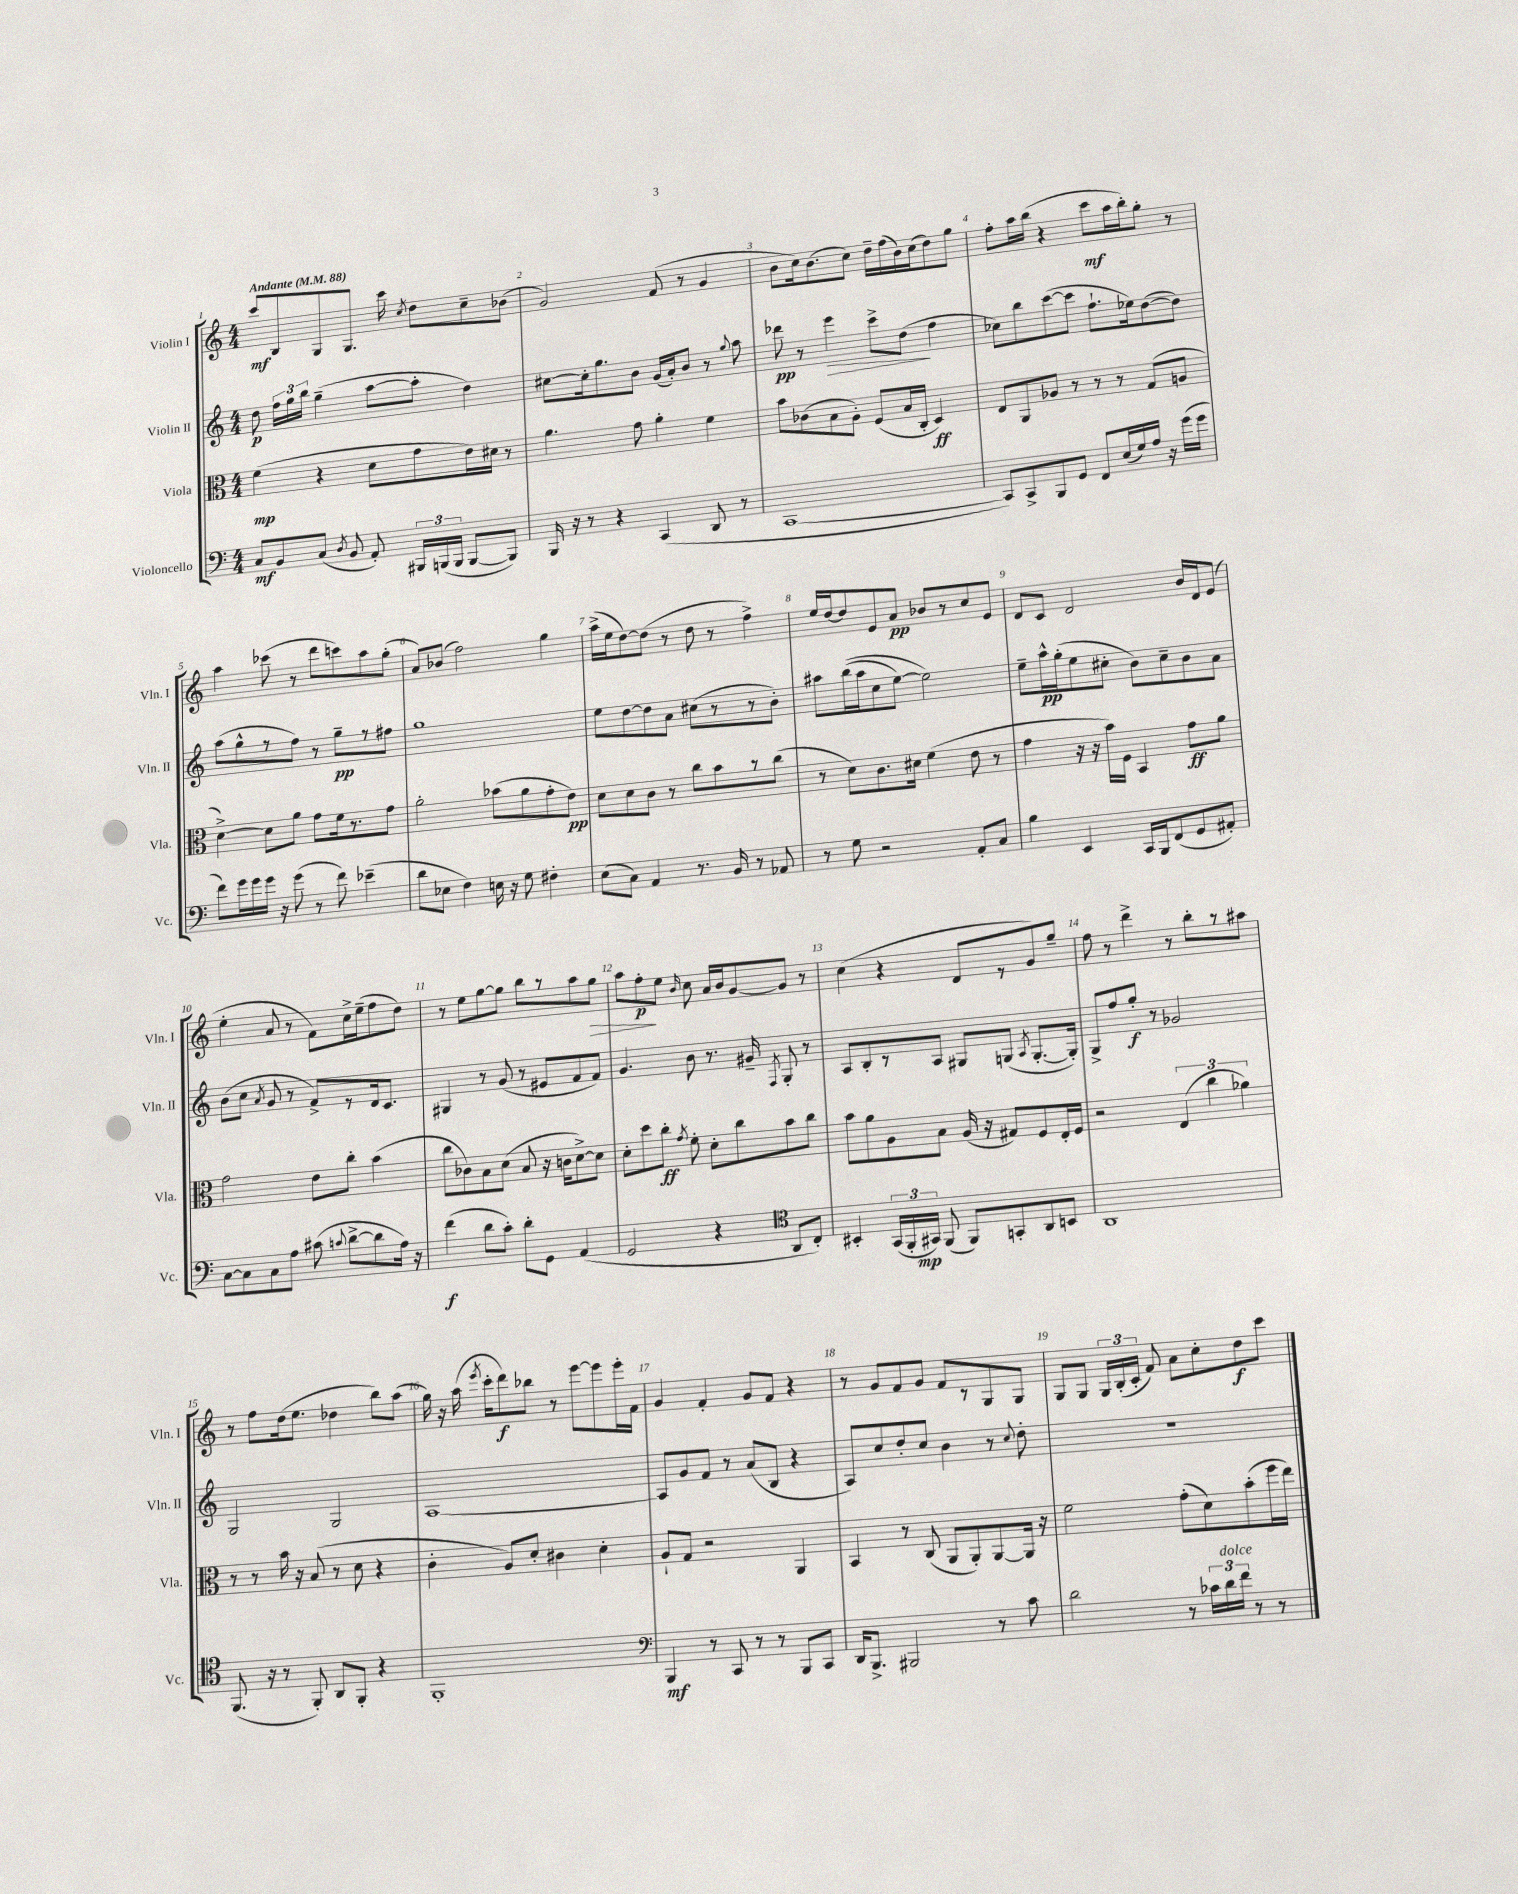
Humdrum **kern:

**kern	**kern	**kern	**kern
*staff4	*staff3	*staff2	*staff1
*clefF4	*clefC3	*clefG2	*clefG2
*k[]	*k[]	*k[]	*k[]
*M4/4	*M4/4	*M4/4	*M4/4
*MM88	*MM88	*MM88	*MM88
8C	(4f	8dd	8ccc
8BB	.	24ff	8B
.	.	24gg	.
.	.	24bb	.
(8C	4r	(4gg~	8G
8qD	.	.	.
8BB	.	.	8.G
8AA')	8d	[8aa	.
.	.	.	16ccc
.	.	.	8qcc
24BBB#	8g	8aa']	8dd
(24BBB	.	.	.
24BBB	.	.	.
[8BBB	16e)	4dd)	8cc~
.	16d#	.	.
8BBB])	8r	.	(8b-
=	=	=	=
16BBB	4.a	[8cc#	2g)
16r	.	.	.
8r	.	16cc#']	.
.	.	8.gg	.
4r	.	.	.
.	8g	8b	.
(4CC	4a'	(16g	(8f
.	.	16a')	.
.	.	8b	8r
8DD	4f	8r	4g
.	.	8qqgg	.
8r	.	8aa	.
=	=	=	=
[1CC	8b	8ddd-	8b
.	(8c-	8r	16cc)
.	.	.	(8.b
.	8B	4eee	.
.	8A')	.	8cc)
.	(8F	8ccc^	16dd~
.	.	.	(16ff
.	16B	(8dd	16b)
.	16C'	.	(16cc
.	4D)	4ff	8dd)
.	.	.	8gg
=	=	=	=
8CC])	8E	8cc-)	8ff'
8CC^	8AA	8bb	16aa
.	.	.	(16bb
8BBB	8A-	([8ccc	4r
8GG	8r	8ccc]	.
8FF	8r	8.ff`	8ccc
(16E	8r	.	16aa
16G)	.	16ee-)	16bb')
16A	(8G	([8dd	8gg'
16r	.	.	.
(16g	8A	8dd])	8r
16g	.	.	.
=	=	=	=
8f)	[4d^)	(8aa	4aa
16g	.	8gg^^	.
16g	.	.	.
16g	8d]	8r	(8ccc-
16r	.	.	.
(8g	8a	8ff)	8r
8r	8g	8r	8ddd
8f)	16f	8gg~	8ccc)
.	8.r	.	.
(4e-~	.	8r	8aa
.	8g	8ff#	(8gg'
=	=	=	=
8d	2a'	1gg	8a)
8E-	.	.	(8b-
4F)	.	.	2ff)
16E	(8b-	.	.
16r	.	.	.
8G	8a	.	.
4F#'	8g'	.	4gg
.	8e)	.	.
=	=	=	=
(8E	8d	8ee	(16aa^
.	.	.	16ee
8C)	8d	[8dd	[8dd)
4AA	8c	8dd]	(8dd]
.	8r	8a	8r
8.r	8cc	(8cc#	8dd
.	8b	8r	8r
16BB	.	.	.
8r	8r	8r	4ff^)
8AA-	(8cc	8b')	.
=	=	=	=
8r	8r	8aa#	16ee
.	.	.	[16dd
8G	8d)	&((16bb	8dd]
.	.	16aa#	.
2r	8.c	8cc	8e
.	.	[8ee)	8a
.	16d#	.	.
.	(4f	2ee]&)	8b-
.	.	.	8r
8AA'	8e	.	8cc
8C	8r	.	8e
=	=	=	=
4B	4g	8ee~	8d
.	.	16aa^^	8c
.	.	(16gg'	.
4EE	16r	8ee	2d
.	16r	.	.
.	16b)	8cc#'	.
.	16F	.	.
16CC	4BB	8b)	.
16BBB	.	.	.
(8FF	.	8cc#~	.
8GG	8g	8b	16b
.	.	.	16d
8AA#')	8a	8a	(8e
=	=	=	=
[8C	2g	(8b	4ee'
8C]	.	8cc	.
.	.	8qa	.
8C	.	8g	8a
8A	.	8r	8r
(8c#	8e	8f^)	8f)
8qqc	.	.	.
[8d^	8cc'	8r	16cc^
.	.	.	(16ee~
8d]	(4b	16d	8ff
.	.	8.c	.
16A)	.	.	8dd)
16r	.	.	.
=	=	=	=
(4f	8cc	4G#	8r
.	8c-)	.	8ee
8d	8B	8r	[8gg
8c')	(8d	(8g	8gg]
8d'	8B	8r	8bb
8GG	16r	8e#	8r
.	16c	.	.
(4AA	[8d^)	8f	8aa
.	8d]	8f)	8gg
=	=	=	=
2GG	8d'	4.g	8aa
.	8dd	.	8ff'
.	8cc'	.	8ee
.	8qg	.	16qqb
.	8f'	8b	8cc
4r	8d'	8.r	16a
.	.	.	16b
.	8cc	.	[8g
.	.	16g#~	.
*clefC4	*	*	*
.	.	8qF	.
8AA	8b	8G'	8g]
8C')	8cc	8r	8r
=	=	=	=
4BB#'	8b	8A	(4cc
.	8a	8B'	.
(24GG	8A	8r	4r
24FF'	.	.	.
24GG#)	.	.	.
(8FF	8B	8A	.
8FF)	(16A	8G#	8d
.	16r	.	.
8GG'	8G#)	(8G	8r
.	.	8qA	.
8AA	8F	[8.G'	8g)
8BB	16E'	.	8gg~
.	16F	16G'])	.
=	=	=	=
1AA	2r	8G^	8ff
.	.	8ff	8r
.	.	8gg'	4ddd^
.	.	8r	.
.	(6E	2g-	8r
.	.	.	8bb'
.	6cc	.	.
.	.	.	8r
.	6a-)	.	.
.	.	.	8aa#
=	=	=	=
(8.FF	8r	2G	8r
.	8r	.	8ff
16r	.	.	.
8r	16b	.	(16dd
.	16r	.	8.ee
8FF')	(8B	.	.
8AA	8r	2G	4dd-
8FF'	8d	.	.
4r	4r	.	8bb)
.	.	.	(8aa
=	=	=	=
1FF'	4c'	[1A	16gg)
.	.	.	16r
.	.	.	(16aa
.	.	.	8qeee
.	.	.	16ccc'
.	8A)	.	8ddd)
.	8d'	.	8bb-
.	4c#	.	8r
.	.	.	[8eee
.	4d'	.	8eee]
.	.	.	16eee'
.	.	.	16f
=	=	=	=
*clefF4	*	*	*
4BBB	8A`	8A]	4g
.	8G	8g	.
8r	2r	8f	4f'
8CC	.	8r	.
8r	.	(8a	8g
8r	.	8B	8f
8BBB	4AA	4r	4r
8CC	.	.	.
=	=	=	=
16DD	4BB	8A)	8r
8.BBB^	.	.	.
.	.	8cc	8g
2BBB#	8r	8dd'	8f
.	(8C	8cc	8g
.	8AA	4b	8f
.	8AA')	.	8r
8r	[8AA	8r	8G
.	.	8qqcc	.
8c	16AA]	8dd'	8G
.	16r	.	.
=	=	=	=
2d	2f	1r	8G
.	.	.	8G
.	.	.	24G
.	.	.	(24B'
.	.	.	24c'
.	.	.	8f)
8r	(8g'	.	8a
24c-	8d)	.	8cc'
24d	.	.	.
24f	.	.	.
8r	(8b'	.	8dd
8r	16ff	.	8ccc
.	16ee)	.	.
==	==	==	==
*-	*-	*-	*-
